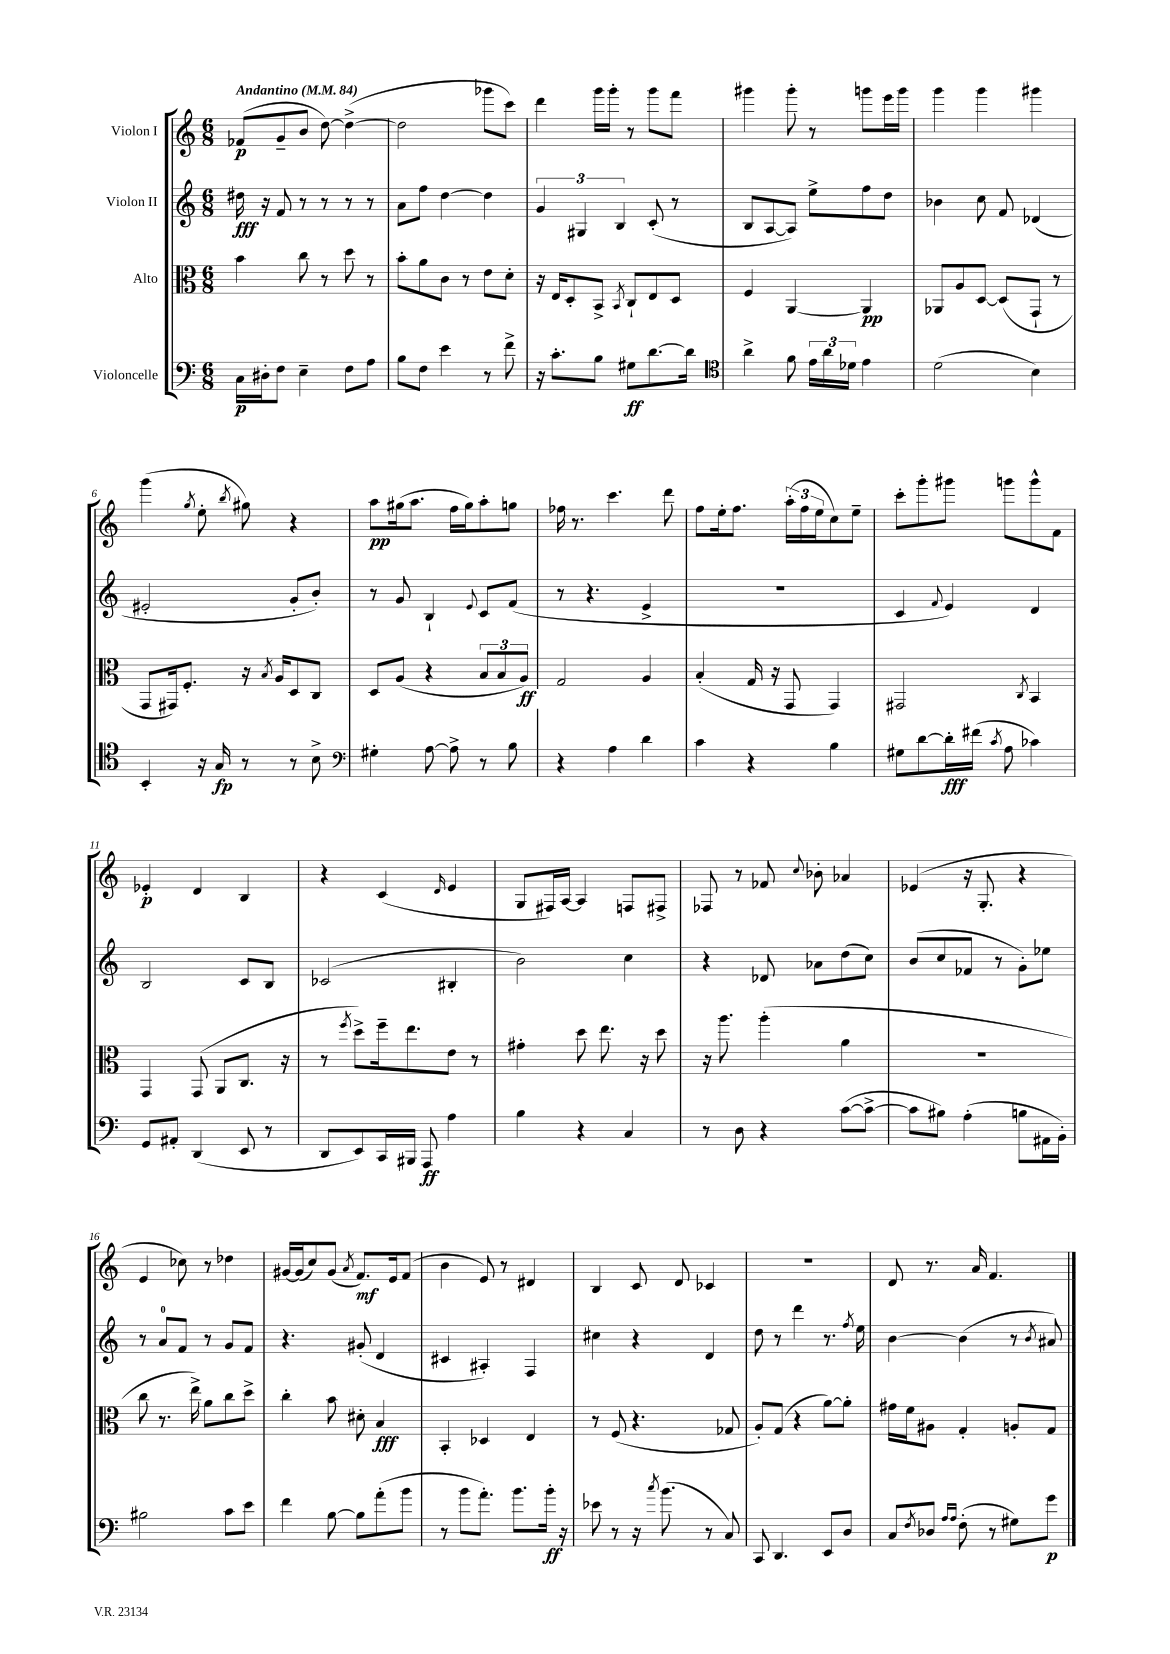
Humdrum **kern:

**kern	**kern	**kern	**kern
*staff4	*staff3	*staff2	*staff1
*clefF4	*clefC3	*clefG2	*clefG2
*k[]	*k[]	*k[]	*k[]
*M6/8	*M6/8	*M6/8	*M6/8
*MM84	*MM84	*MM84	*MM84
16C	4b	16dd#	(8f-
16D#'	.	16r	.
8F	.	8f	8g~
4E~	8cc	8r	8b
.	8r	8r	[8dd)
8F	8dd	8r	(4dd^_
8A	8r	8r	.
=	=	=	=
8B	8b'	8a	2dd]
8F	8a	8ff	.
4e	8c	[4dd	.
.	8r	.	.
8r	8e	4dd]	8ggg-
8f^	8d'	.	8ccc)
=	=	=	=
16r	16r	6g	4ddd
8.c'	16E	.	.
.	8D'	.	.
.	.	6G#	.
8B	8BB^	.	16ggg
.	.	.	16ggg'
.	.	6B	.
.	8qBB	.	.
8G#	8C`	.	8r
[8.d	8E	(8c'	8ggg
.	8D	8r	8fff
16d]	.	.	.
=	=	=	=
*clefC4	*	*	*
4a^	4F	8B	4ggg#
.	.	[8A	.
8f	[4AA	8A])	8ggg#'
24e	.	8ee^	8r
24a	.	.	.
24d-	.	.	.
4e	4AA]	8ff	8ggg
.	.	8dd	16eee
.	.	.	16ggg
=	=	=	=
(2d	8AA-	4b-	4ggg
.	8A	.	.
.	[8D	8cc	4ggg
.	(8D]	8f	.
4B)	8GG`	(4d-	4ggg#
.	8r	.	.
=	=	=	=
4BB'	8GG	2e#'	(4ggg
.	16GG#)	.	.
.	8.F'	.	.
.	.	.	8qgg
16r	.	.	8ee'
16G	.	.	.
.	.	.	8qbb
8r	16r	.	8gg#)
.	8qB	.	.
.	16A	.	.
8r	8D	8g'	4r
8B^	8C	8b')	.
=	=	=	=
*clefF4	*	*	*
4G#'	8D	8r	8aa
.	(8A	8g	(16gg#
.	.	.	8.aa
[8A	4r	4B`	.
8A^]	.	.	16ff
.	.	.	16gg#)
.	.	8qqe	.
8r	12B	8c	8aa'
.	12B	.	.
8B	.	(8f	8gg
.	12A)	.	.
=	=	=	=
4r	2G	8r	16ff-
.	.	.	8.r
.	.	4.r	.
4A	.	.	4.ccc
4d	4A	4e^	.
.	.	.	8ddd
=	=	=	=
4c	(4B'	2.r	8ff
.	.	.	16ee'
.	.	.	8.ff
4r	16G	.	.
.	16r	.	.
.	8GG	.	(24aa'
.	.	.	24ff
.	.	.	24ee
4B	4GG)	.	8cc)
.	.	.	8ee~
=	=	=	=
8G#	2GG#	4c	8ccc'
[8d	.	.	8ggg'
.	.	8qqf	.
16d']	.	4e)	8ggg#
(16f#	.	.	.
8qc	.	.	.
8A	.	.	8ggg
.	8qC	.	.
4c-)	4BB	4d	8ggg^^
.	.	.	8f
=	=	=	=
8GG	4GG	2B	4e-'
8AA#'	.	.	.
(4DD	(8GG	.	4d
.	8AA	.	.
8EE	8.C	8c	4B
8r	.	8B	.
.	16r	.	.
=	=	=	=
8DD	8r	(2c-	4r
.	8qff	.	.
8EE)	8dd^)	.	.
16CC	16ff~	.	(4c
16BBB#	8.ee	.	.
8AAA	.	.	.
.	.	.	16qqd
4A	8e	4B#'	4e
.	8r	.	.
=	=	=	=
4B	4g#'	2b)	8G
.	.	.	16F#)
.	.	.	[16A
4r	8dd	.	4A]
.	8.ee	.	.
4C	.	4cc	8F
.	16r	.	.
.	8dd	.	8F#^
=	=	=	=
8r	16r	4r	8F-
.	8.aa	.	.
8D	.	.	8r
4r	(4aa'	8d-	8f-
.	.	.	8qqcc
.	.	8a-	8b-'
([8c	4a	(8dd	4a-
8c^_	.	8cc)	.
=	=	=	=
8c]	2.r	(8b	(4e-
8B#)	.	8cc	.
(4A'	.	8f-	16r
.	.	.	8.G'
.	.	8r	.
8B	.	8g')	4r
16AA#	.	8ee-	.
16BB')	.	.	.
=	=	=	=
2B#	8cc	8r	4e
.	8.r	8a	.
.	.	8f	8cc-)
.	16ee^)	.	.
.	8a	8r	8r
8c	8cc	8g	4dd-
8e	8dd^	8f	.
=	=	=	=
4f	4cc'	4.r	[16g#
.	.	.	(16g#]
.	.	.	8cc)
[8B	8b	.	(8g#
.	.	.	8qa
8B]	8d#'	(8g#'	8.f)
(8a'	4B	4d	.
.	.	.	16e
8b	.	.	(8f
=	=	=	=
8r	4BB'	4c#	4b
8b	.	.	.
8.a')	4D-	4A#')	8e)
.	.	.	8r
8.b	.	.	.
.	4E	4F	4d#
16b'	.	.	.
16r	.	.	.
=	=	=	=
8e-	8r	4cc#	4B
8r	(8F	.	.
16r	4.r	4r	8c
8qcc	.	.	.
(8.b	.	.	.
.	.	.	8d
8r	.	4d	4c-
8C)	8G-	.	.
=	=	=	=
8CC	8A')	8dd	2.r
4.DD	(8G	8r	.
.	4r	4ddd	.
8EE	[8a)	8.r	.
8D	8a']	.	.
.	.	8qff	.
.	.	16ee	.
=	=	=	=
8C	16g#	[4b	8d
.	16f	.	.
8qF	.	.	.
8D-	8A#	.	8.r
16qqA	.	.	.
16qqA	.	.	.
(8F'	4G'	(4b]	.
.	.	.	16a
8r	.	.	4.f
8G#)	8A'	8r	.
.	.	8qb	.
8g	8G	8a#)	.
==	==	==	==
*-	*-	*-	*-
